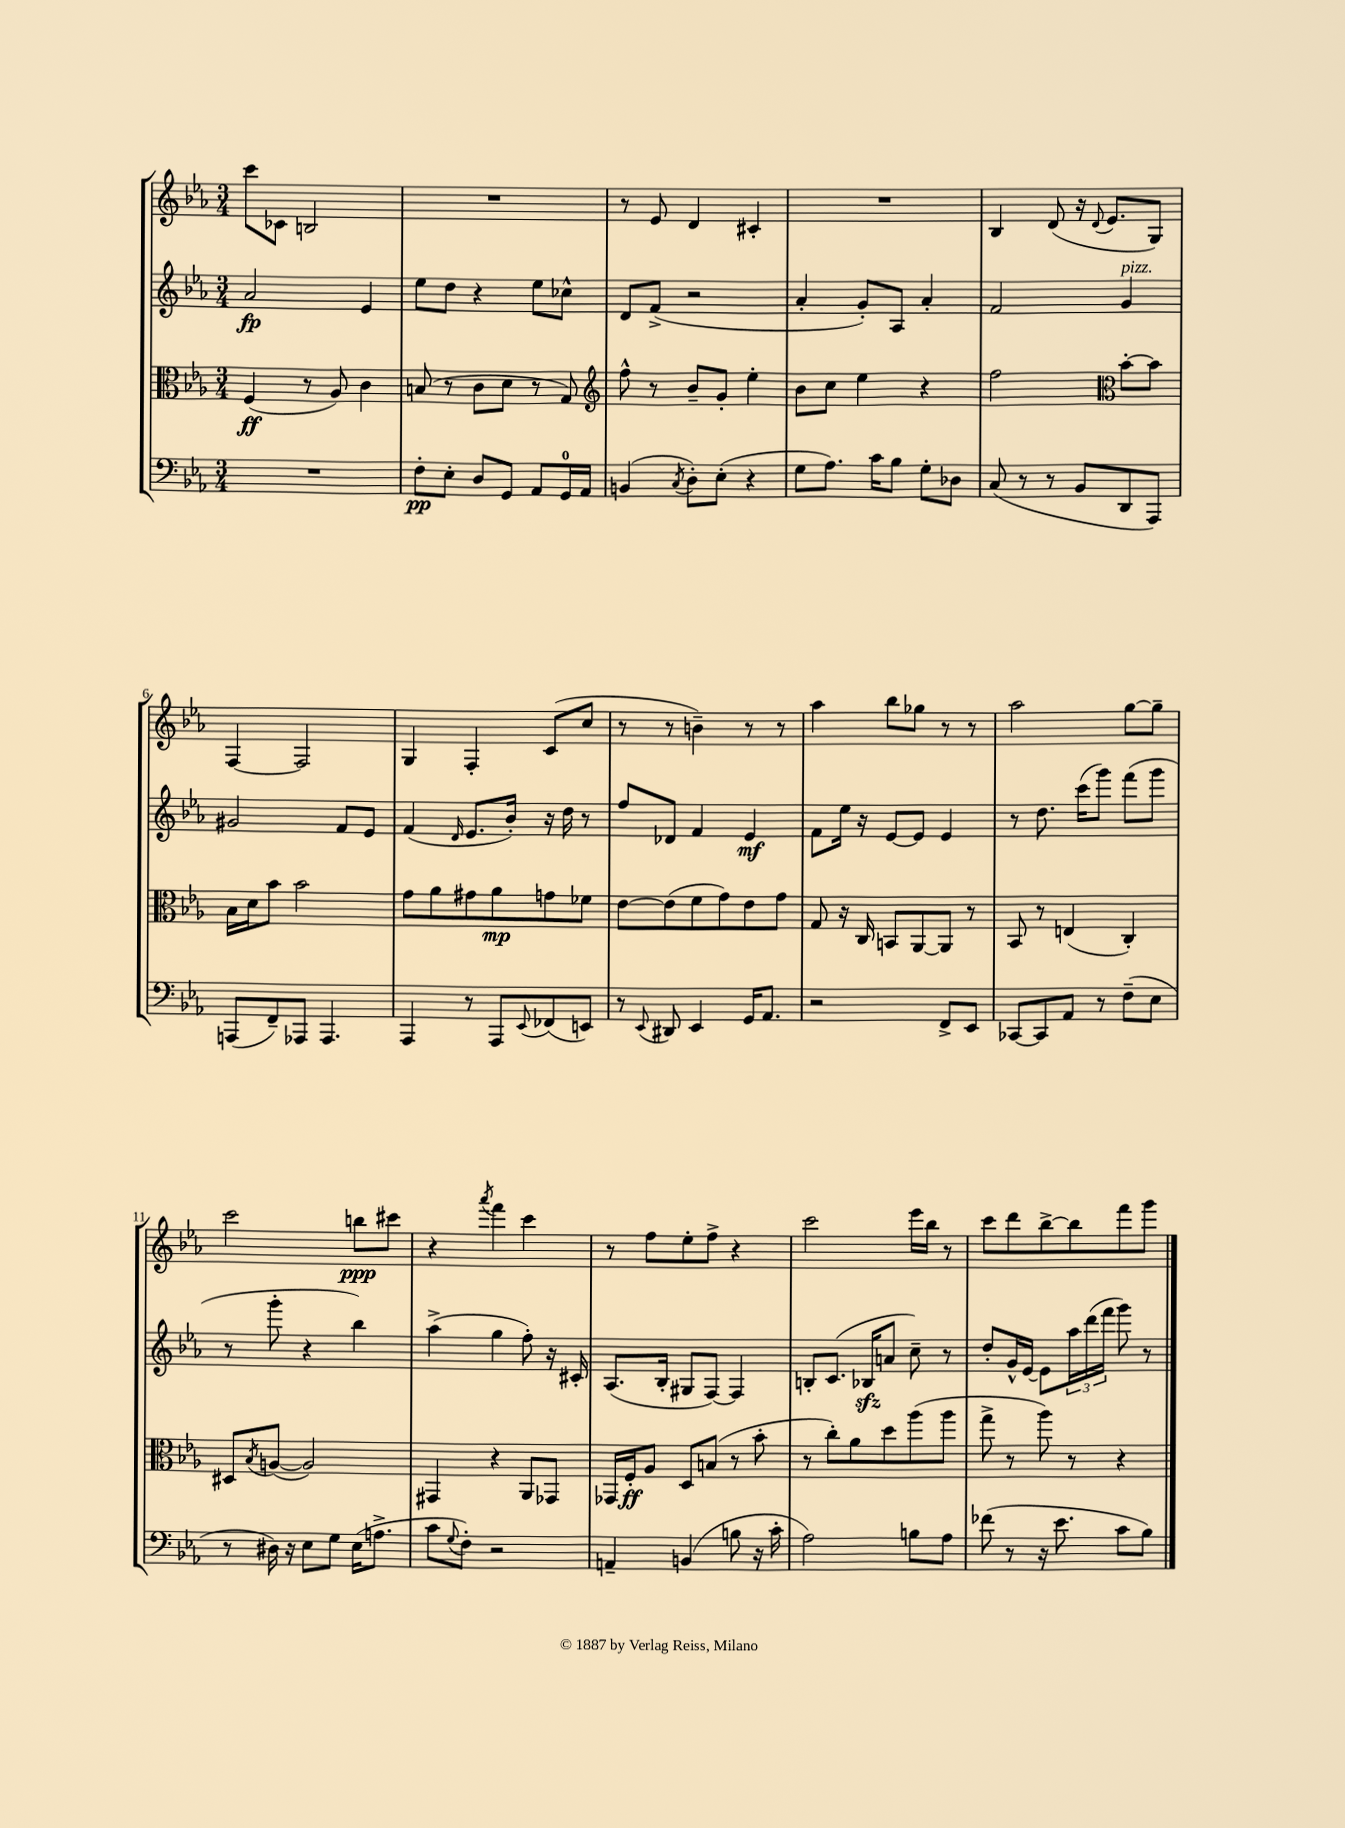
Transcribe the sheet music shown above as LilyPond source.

<<
\new StaffGroup <<
\new Staff = "s0" {
    \clef treble \key ees \major \numericTimeSignature \time 3/4
    c'''8 ces'8 b2 |
    R2. |
    r8 ees'8 d'4 cis'4-. |
    R2. |
    bes4 d'8( r16 \appoggiatura { d'8 } ees'8. g8) |
    f4~ f2 |
    g4 f4-. c'8( c''8 |
    r8 r8 b'4--) r8 r8 |
    aes''4 bes''8 ges''8 r8 r8 |
    aes''2 g''8~ g''8-- |
    c'''2 b''8\ppp cis'''8 |
    r4 \acciaccatura { aes'''8 } f'''4 c'''4 |
    r8 f''8 ees''8-. f''8-> r4 |
    c'''2 ees'''16 bes''16 r8 |
    c'''8 d'''8 bes''8~-> bes''8 f'''8 g'''8 \bar "|." |
}
\new Staff = "s1" {
    \clef treble \key ees \major \numericTimeSignature \time 3/4
    aes'2\fp ees'4 |
    ees''8 d''8 r4 ees''8 ces''8-^ |
    d'8 f'8->( r2 |
    aes'4-. g'8-.) aes8 aes'4-. |
    f'2 g'4^\markup { \italic "pizz." } |
    gis'2 f'8 ees'8 |
    f'4( \grace { d'16 } ees'8. bes'16-.) r16 d''16 r8 |
    f''8 des'8 f'4 ees'4\mf |
    f'8 ees''16 r16 ees'8~ ees'8 ees'4 |
    r8 d''8. c'''16( g'''8) f'''8( g'''8 |
    r8 g'''8-. r4 bes''4) |
    aes''4->( g''4 f''8-.) r16 cis'16-. |
    aes8.( bes16-. gis8 f8~) f4 |
    b8-. c'8.( bes16\sfz a'8 c''8--) r8 |
    d''8-. g'16-^ ees'16~ ees'8 \tuplet 3/2 { aes''16 d'''16( f'''16 } g'''8) r8 \bar "|." |
}
\new Staff = "s2" {
    \clef alto \key ees \major \numericTimeSignature \time 3/4
    f4\ff( r8 aes8) c'4 |
    b8( r8 c'8 d'8 r8 g8) |
    \clef treble f''8-^ r8 bes'8-- g'8-. ees''4-. |
    bes'8 c''8 ees''4 r4 |
    f''2 \clef alto bes'8~-. bes'8 |
    bes16 d'16 bes'8 bes'2 |
    g'8 aes'8 gis'8 aes'8\mp g'8 fes'8 |
    ees'8~ ees'8( f'8 g'8) ees'8 g'8 |
    g8 r16 c16 b,8 aes,8~ aes,8 r8 |
    bes,8 r8 e4( c4-.) |
    dis8 \acciaccatura { bes8 } a8~( a2) |
    gis,4 r4 aes,8 ges,8 |
    ges,16 f16-.\ff aes8 d8 b8( r8 bes'8-. |
    r8 c''8-.) aes'8 d''8 aes''8( aes''8 |
    g''8-> r8 aes''8) r8 r4 \bar "|." |
}
\new Staff = "s3" {
    \clef bass \key ees \major \numericTimeSignature \time 3/4
    R2. |
    f8-.\pp ees8-. d8 g,8 aes,8 g,16-0 aes,16 |
    b,4( \acciaccatura { c8 } d8-.) ees8-.( r4 |
    g8 aes8.) c'16 bes8 g8-. des8 |
    c8( r8 r8 bes,8 d,8 aes,,8) |
    a,,8( f,8--) aes,,8 aes,,4. |
    aes,,4 r8 aes,,8 \appoggiatura { ees,8 } fes,8( e,8) |
    r8 \appoggiatura { ees,8 } dis,8 ees,4 g,16 aes,8. |
    r2 f,8-> ees,8 |
    ces,8~ ces,8 aes,8 r8 f8--( ees8 |
    r8 dis16) r16 ees8 g8 ees16( a8.-> |
    c'8 \appoggiatura { g8 } f8-.) r2 |
    a,4-- b,4( b8 r16 c'16-. |
    aes2) b8 aes8 |
    fes'8( r8 r16 ees'8. c'8 bes8) \bar "|." |
}
>>
>>
